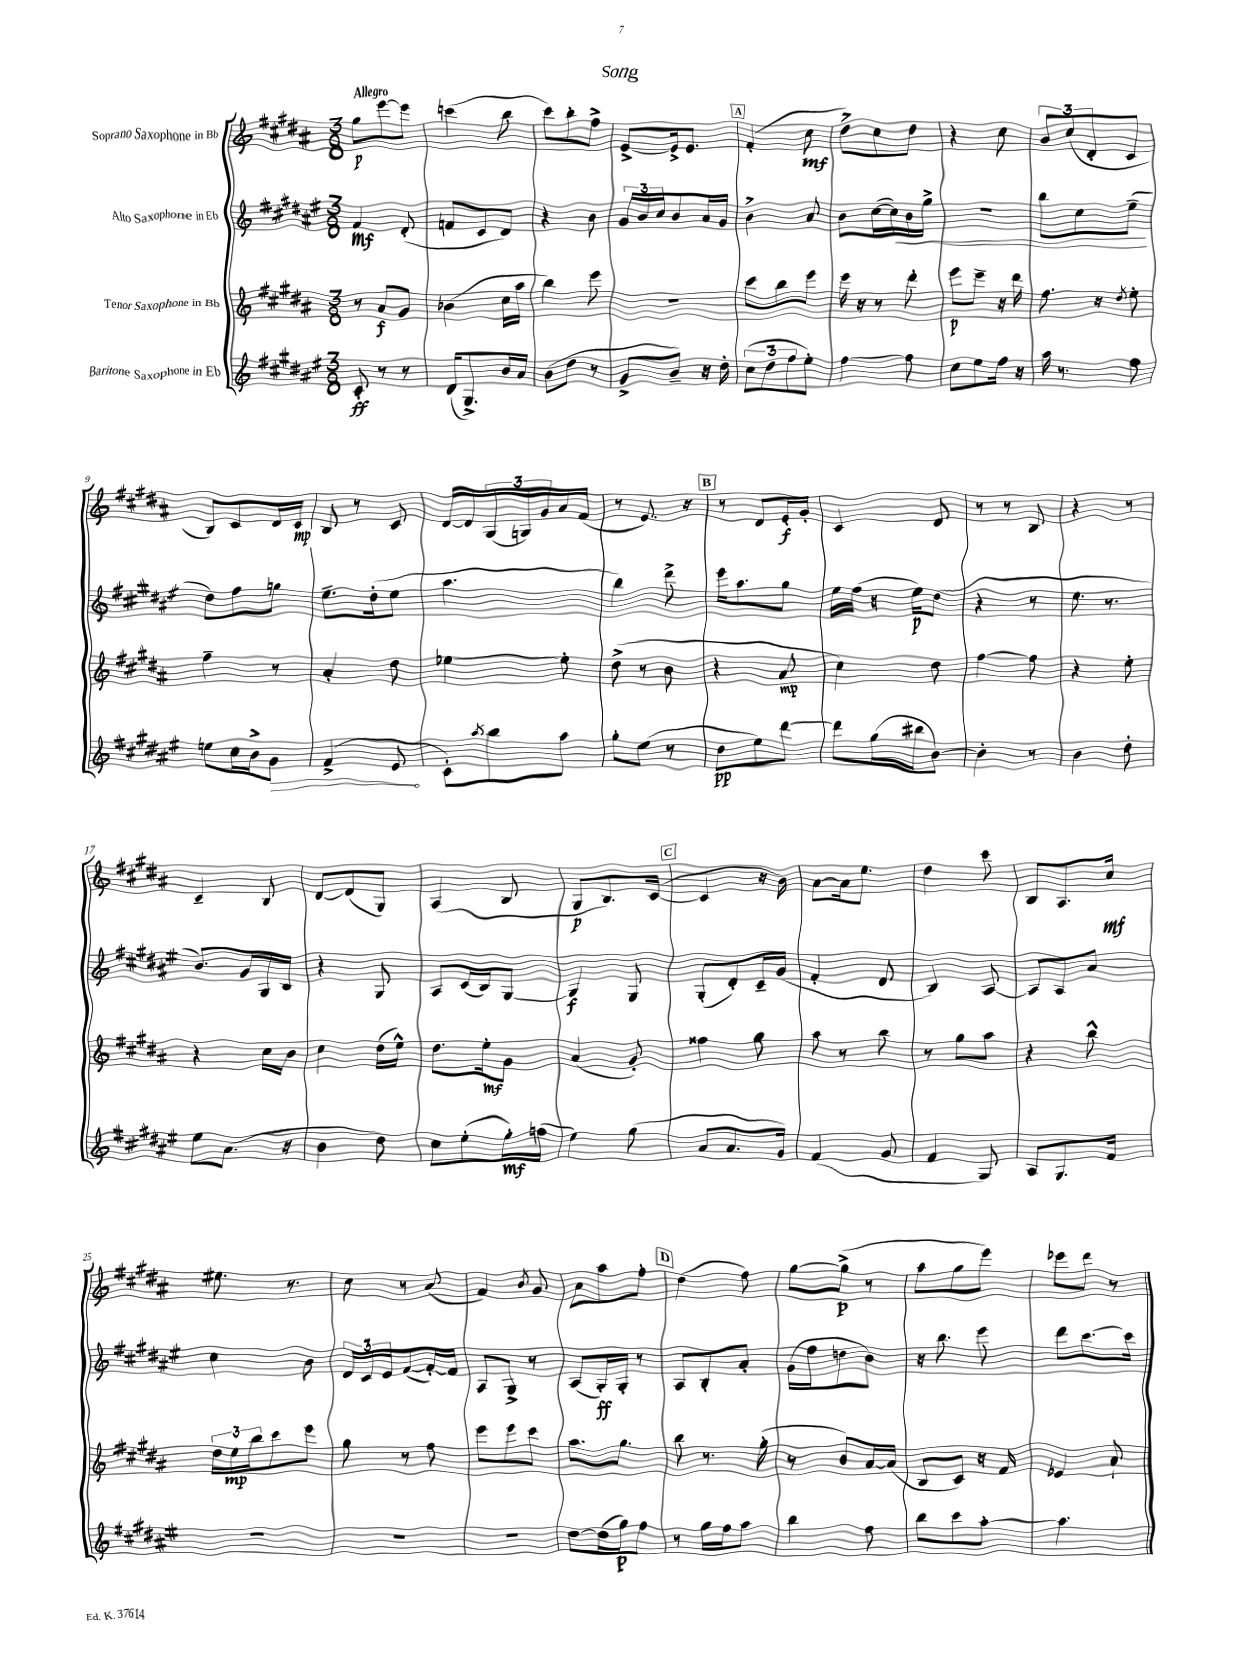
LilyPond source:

\header { title = "Song" }
<<
\new StaffGroup <<
\new Staff = "s0" \with { instrumentName = "Soprano Saxophone in Bb" } {
    \clef treble \key b \major \numericTimeSignature \time 3/8 \tempo "Allegro"
    gis''8\p e'''8~ e'''8 |
    c'''4( b''8 |
    cis'''8) b''8-. fis''8-> |
    e'8~-> e'16-> e'8. |
    \mark \markup { \box "A" } fis'4-.( cis''8\mf |
    dis''8->) cis''8 dis''8 |
    r4 cis''8 |
    \tuplet 3/2 { b'8 cis''8( dis'8-. } cis'8 |
    b8) cis'8 dis'16 cis'16\mp |
    b8 r8 cis'8 |
    dis'16~ dis'16 \tuplet 3/2 { gis16( g16) gis'16 } ais'16 fis'16( |
    r8 e'8.) r16 |
    \mark \markup { \box "B" } r8 dis'8 e'16-.\f gis'16-. |
    cis'4 dis'8 |
    r8 r8 b8 |
    r4 r8 |
    cis'4-- b8 |
    dis'8~ dis'8( gis8) |
    ais4( b8 |
    gis8\p b8.) cis'16~( |
    \mark \markup { \box "C" } cis'4 r16 b'16) |
    ais'8~ ais'16 e''8. |
    dis''4 cis'''8 |
    b8 ais8. cis''16\mf |
    eis''8. r8. |
    cis''8 r8 ais'8( |
    fis'4) \acciaccatura { b'8 } gis'8 |
    ais'8 ais''8 fis''8-. |
    \mark \markup { \box "D" } dis''4( fis''8) |
    gis''8~ gis''8->\p( r8 |
    ais''8 gis''8 e'''8) |
    ees'''8 dis'''8 r8 \bar "|." |
}
\new Staff = "s1" \with { instrumentName = "Alto Saxophone in Eb" } {
    \clef treble \key fis \major \numericTimeSignature \time 3/8
    fis'4\mf dis'8-.( |
    f'8 cis'8 dis'8) |
    r4 b'8 |
    \tuplet 3/2 { gis'16 b'16 cis''16 } b'8 ais'16 gis'16 |
    \mark \markup { \box "A" } b'4-> ais'8 |
    b'8 cis''16~( cis''16\<) b'16 gis''16-> |
    R4. |
    b''8 cis''8 eis''8--\!( |
    dis''8) fis''8 g''8 |
    eis''8.-- dis''16-.( eis''8 |
    ais''4. |
    b''4) dis'''8-> |
    \mark \markup { \box "B" } eis'''16 ais''8. gis''8 |
    eis''16 fis''16( r16 eis''16\p) dis''8( |
    r4 r8 |
    eis''8. r8. |
    b'8.) gis'16 gis16 b16 |
    r4 gis8 |
    ais8 cis'16( b16) gis8~ |
    gis4\f gis8 |
    \mark \markup { \box "C" } gis8-.( dis'8-.) cis'16-- gis'16( |
    fis'4-. dis'8 |
    b4) ais8~ |
    ais8 ais8 ais'8 |
    cis''4 b'8 |
    \tuplet 3/2 { dis'16 cis'16 eis'16 } fis'8~( fis'16~-.) fis'16 |
    ais8 gis8-> r8 |
    ais8( gis16-.\ff) gis16-. r8 |
    \mark \markup { \box "D" } ais8 b8-. ais'8-. |
    gis'16( fis''16 d''8 b'8) |
    r16 b''8. eis'''8 |
    dis'''8 cis'''8.~ cis'''16 \bar "|." |
}
\new Staff = "s2" \with { instrumentName = "Tenor Saxophone in Bb" } {
    \clef treble \key b \major \numericTimeSignature \time 3/8
    r8 ais'8\f gis'8 |
    bes'4( cis''16 ais''16 |
    b''4) e'''8 |
    R4. |
    \mark \markup { \box "A" } cis'''8 b''8 e'''8 |
    e'''16 r16 r8 dis'''8-. |
    e'''8\p e'''8-- r16 dis'''16 |
    fis''8. r16 \acciaccatura { dis''8 } e''8-. |
    fis''4-- r8 |
    ais'4-. dis''8 |
    ees''4~ ees''8-. |
    dis''8->( r8 b'8 |
    \mark \markup { \box "B" } r4 ais'8\mp |
    cis''4) dis''8 |
    fis''4~ fis''8 |
    r4 e''8-. |
    r4 cis''16 b'16 |
    cis''4 dis''16( e''16-^) |
    dis''8. e''16-.\mf gis'8 |
    ais'4( gis'8-.) |
    \mark \markup { \box "C" } fisis''4 gis''8 |
    ais''8 r8 b''8 |
    r8 gis''8 ais''8 |
    r4 b''8-^ |
    \tuplet 3/2 { dis''16 e''16\mp b''16 } cis'''8 e'''8 |
    gis''8 r8 fis''8 |
    e'''8 e'''8 cis'''8 |
    ais''8. gis''8. |
    \mark \markup { \box "D" } b''8 r8. gis''16-.( |
    r8 b'8) ais'16~ ais'16( |
    b8 cis'8) r16 fis'16 |
    ees'4 ais'8-! \bar "|." |
}
\new Staff = "s3" \with { instrumentName = "Baritone Saxophone in Eb" } {
    \clef treble \key fis \major \numericTimeSignature \time 3/8
    cis'8-.\ff r8 r8 |
    dis'16( gis8.->) b'16 ais'16 |
    b'8( dis''8 r8 |
    gis'8-> b'8--) r16 dis''16-. |
    \mark \markup { \box "A" } \tuplet 3/2 { cis''8( dis''8 fis''8 } eis''8-.) |
    fis''4~ fis''8 |
    cis''8 eis''8 fis''16 r16 |
    ais''16 r8. fis''8 |
    e''8 cis''16 b'16-> \once \override Hairpin.circled-tip = ##t gis'8\> |
    fis'4->( eis'8\! |
    cis'8-.) \acciaccatura { ais''8 } b''8 ais''8 |
    gis''8-. eis''8( r8 |
    \mark \markup { \box "B" } dis''8\pp eis''8) dis'''8~ |
    dis'''8 gis''16( bis''16 b'8~) |
    b'4-. r8 |
    b'4 dis''8-. |
    eis''8 ais'8.( r16 |
    b'4 dis''8) |
    cis''8 eis''8-.( gis''16-.\mf) f''16( |
    eis''4) gis''8( |
    \mark \markup { \box "C" } ais'8 ais'8. gis'16) |
    fis'4( gis'8 |
    fis'4 gis8) |
    ais8 gis8. fis'16 |
    R4. |
    R4. |
    R4. |
    dis''8~ dis''16( gis''16\p) fis''8 |
    \mark \markup { \box "D" } r8 gis''16 fis''16 ais''8 |
    b''4 fis''8 |
    b''8 cis'''8 ais''8~-. |
    ais''4. \bar "|." |
}
>>
>>
